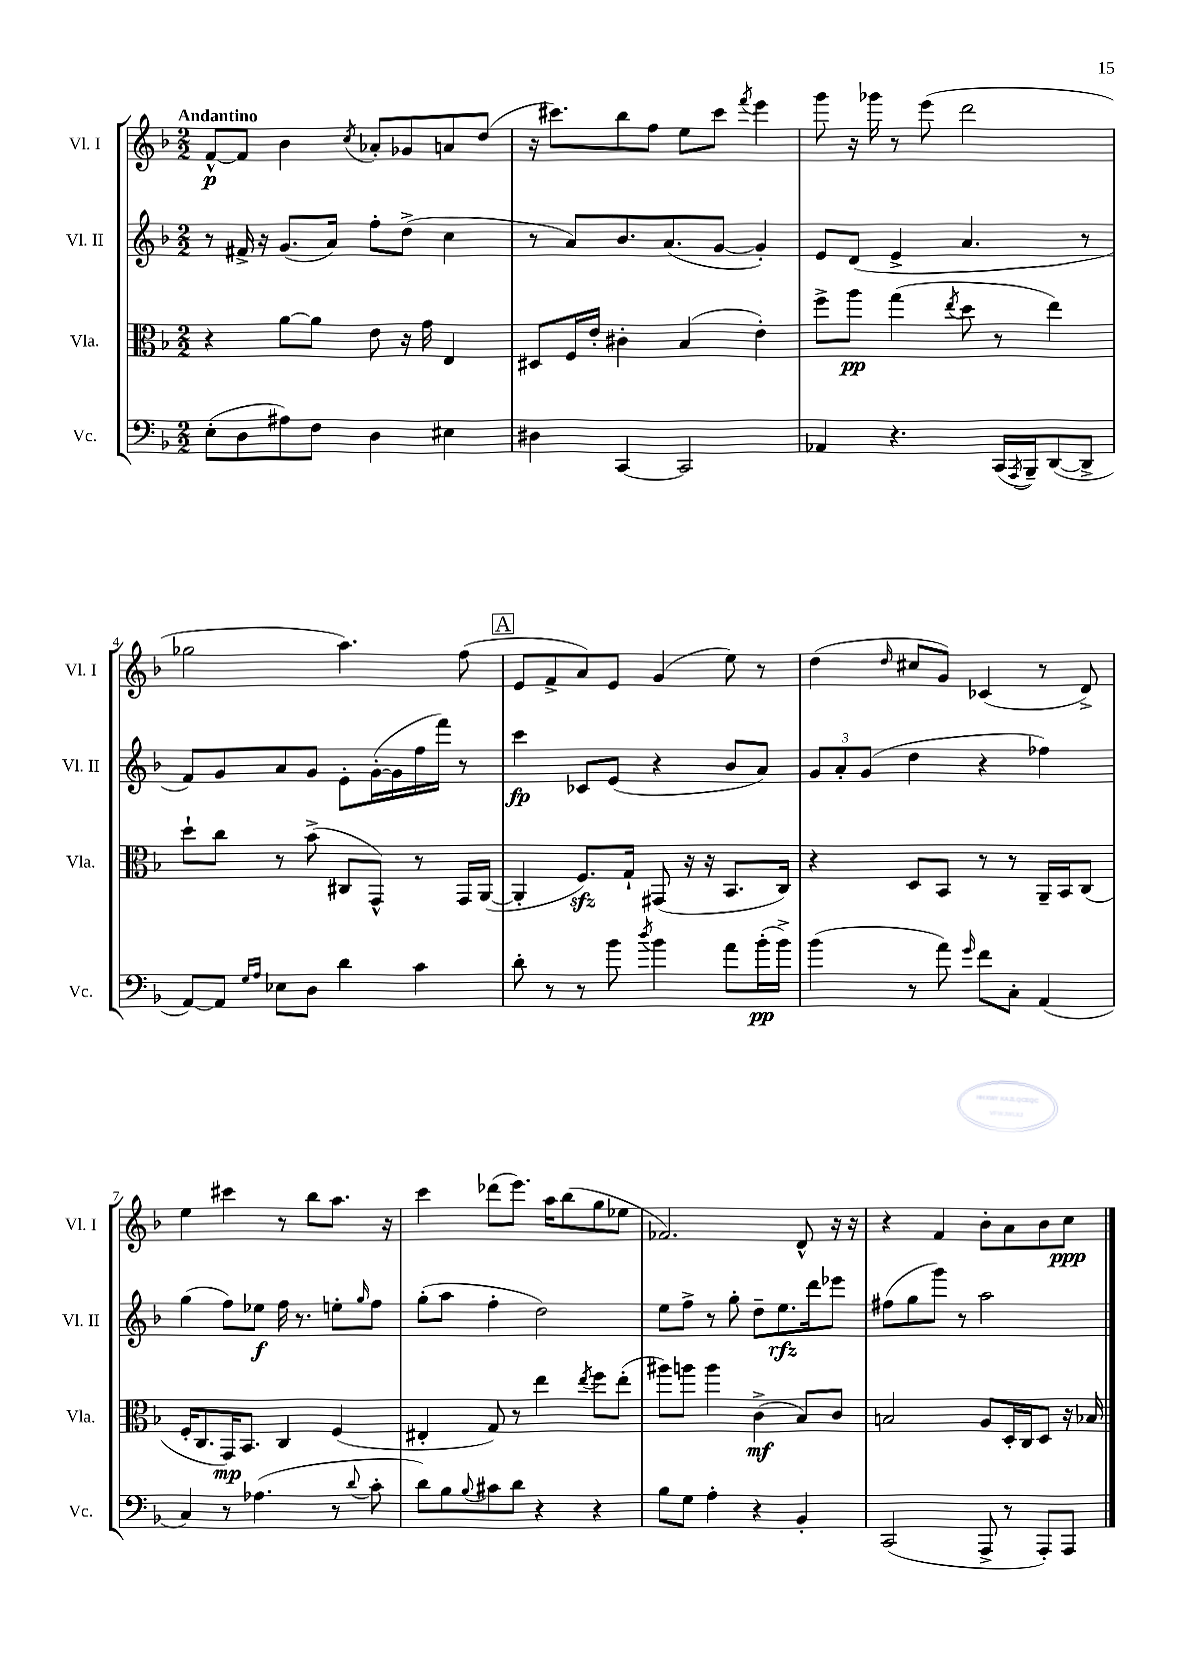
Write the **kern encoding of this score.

**kern	**dynam	**kern	**dynam	**kern	**dynam	**kern	**dynam
*part4	*part4	*part3	*part3	*part2	*part2	*part1	*part1
*staff4	*staff4	*staff3	*staff3	*staff2	*staff2	*staff1	*staff1
*I"Vc.	*	*I"Vla.	*	*I"Vl. II	*	*I"Vl. I	*
*I'Vc.	*	*I'Vla.	*	*I'Vl. II	*	*I'Vl. I	*
*clefF4	*	*clefC3	*	*clefG2	*	*clefG2	*
*k[b-]	*	*k[b-]	*	*k[b-]	*	*k[b-]	*
*M2/2	*	*M2/2	*	*M2/2	*	*M2/2	*
=1	=1	=1	=1	=1	=1	=1	=1
!	!	!	!	!	!	!LO:TX:a:B:t=Andantino	!
(8E'\L	.	4r	.	8r	.	[8f^^/L	p
8D\	.	.	.	16f#X^/	.	8f/J]	.
.	.	.	.	16r	.	.	.
8A#X\)	.	[8a\L	.	(8.g/L	.	4b-\	.
8F\J	.	8a\J]	.	.	.	.	.
.	.	.	.	16a/Jk)	.	.	.
.	.	.	.	.	.	8qcc/	.
4D\	.	8e\	.	8ff'\L	.	8a-X'/L	.
.	.	16r	.	(8dd^\J	.	8g-X/	.
.	.	16g\	.	.	.	.	.
4E#X\	.	4E/	.	4cc\	.	8an/	.
.	.	.	.	.	.	(8dd/J	.
=2	=2	=2	=2	=2	=2	=2	=2
4D#X\	.	8D#X/L	.	8r	.	16r	.
.	.	.	.	.	.	8.ccc#X\L)	.
.	.	16F/L	.	8a/L)	.	.	.
.	.	16e'/JJ	.	.	.	.	.
[4CC/	.	4c#X'\	.	8.b-/	.	8bb-\	.
.	.	.	.	.	.	8ff\J	.
.	.	.	.	(8.a/	.	.	.
2CC/]	.	(4B-/	.	.	.	8ee\L	.
.	.	.	.	[8g/J	.	8ccc#\J	.
.	.	.	.	.	.	8qfff/	.
.	.	4e'\)	.	4g'/])	.	4eee\	.
=3	=3	=3	=3	=3	=3	=3	=3
4AA-X/	.	8ff^\L	.	8e/L	.	8ggg\	.
.	.	8aa\J	pp	(8d/J	.	16r	.
.	.	.	.	.	.	16ggg-X\	.
4.r	.	(4gg\	.	4e^/	.	8r	.
.	.	.	.	.	.	(8eee\	.
.	.	8qee/	.	.	.	.	.
.	.	8dd\	.	4.a/	.	2ddd\	.
(16CC/LL	.	8r	.	.	.	.	.
8qAAA/	.	.	.	.	.	.	.
16BBB-~/J)	.	.	.	.	.	.	.
([8DD/	.	4ee\)	.	.	.	.	.
8DD^/J]	.	.	.	8r	.	.	.
!!LO:LB:g=z
=4	=4	=4	=4	=4	=4	=4	=4
[8AA/L)	.	8dd`\L	.	8f/L)	.	2gg-X\	.
8AA/J]	.	8cc\J	.	8g/	.	.	.
16qqG/LL	.	.	.	.	.	.	.
16qqA/JJ	.	.	.	.	.	.	.
8E-X\L	.	8r	.	8a/	.	.	.
8D\J	.	(8b-^\	.	8g/J	.	.	.
4d\	.	8C#X/L	.	8e'\L	.	4.aa\)	.
.	.	8GG^^/J)	.	([16g'\L	.	.	.
.	.	.	.	16g\]	.	.	.
4c\	.	8r	.	16ff\	.	.	.
.	.	.	.	16fff\JJ)	.	.	.
.	.	16GG/LL	.	8r	.	(8ff\	.
.	.	([16AA/JJ	.	.	.	.	.
!!LO:REH:place=s1:t=A
=5	=5	=5	=5	=5	=5	=5	=5
8d'\	.	4AA'/]	.	4ccc\	fp	8e/L	.
8r	.	.	.	.	.	8f^/	.
8r	.	8.Fzz/L)	.	8c-X/L	.	8a/)	.
8b-\	.	.	.	(8e/J	.	8e/J	.
.	.	16G`/Jk	.	.	.	.	.
8qdd/	.	.	.	.	.	.	.
4b-\	.	(8GG#X/	.	4r	.	(4g/	.
.	.	16r	.	.	.	.	.
.	.	16r	.	.	.	.	.
8a\L	.	8.BB-/L	.	8b-/L	.	8ee\)	.
(16b-'\L	pp	.	.	8a/J)	.	8r	.
16b-^\JJ)	.	16C/Jk)	.	.	.	.	.
=6	=6	=6	=6	=6	=6	=6	=6
(4b-\	.	4r	.	12g/L	.	(4dd\	.
.	.	.	.	12a'/	.	.	.
.	.	.	.	(12g/J	.	.	.
.	.	.	.	.	.	16qqdd/	.
8r	.	8D/L	.	4dd\	.	8cc#X/L	.
8a\)	.	8BB-/J	.	.	.	8g/J)	.
16qqg/	.	.	.	.	.	.	.
8f\L	.	8r	.	4r	.	(4c-X/	.
8C'\J	.	8r	.	.	.	.	.
(4AA/	.	16AA~/LL	.	4ff-X\)	.	8r	.
.	.	16BB-/J	.	.	.	.	.
.	.	(8C/J	.	.	.	8d^/)	.
!!LO:LB:g=z
=7	=7	=7	=7	=7	=7	=7	=7
4C/)	.	16F'/KL	.	(4gg\	.	4ee\	.
.	.	8.C/	.	.	.	.	.
8r	.	16GG/K)	mp	8ff\L)	.	4ccc#X\	.
.	.	8.BB-/J	.	.	.	.	.
(4.A-X\	.	.	.	8ee-X\J	f	.	.
.	.	4C/	.	16ff\	.	8r	.
.	.	.	.	8.r	.	.	.
.	.	.	.	.	.	8bb-\L	.
8r	.	(4F/	.	8een'\L	.	8.aa\J	.
8qqd/	.	.	.	16qqgg/	.	.	.
8c'\	.	.	.	8ff\J	.	.	.
.	.	.	.	.	.	16r	.
=8	=8	=8	=8	=8	=8	=8	=8
8d\L)	.	4E#X'/	.	(8gg'\L	.	4ccc\	.
8B-\	.	.	.	8aa\J	.	.	.
8qqB-/	.	.	.	.	.	.	.
8c#X\	.	8G/)	.	4ff'\	.	(8ddd-X\L	.
8d\J	.	8r	.	.	.	8.eee\J)	.
4r	.	4ee\	.	2dd\)	.	.	.
.	.	.	.	.	.	16aa\KL	.
.	.	.	.	.	.	(8bb-\	.
.	.	8qee/	.	.	.	.	.
4r	.	8ff\L	.	.	.	8gg\	.
.	.	(8ee'\J	.	.	.	8ee-X\J	.
=9	=9	=9	=9	=9	=9	=9	=9
8B-\L	.	8aa#X\L)	.	8ee\L	.	2.f-X/)	.
8G\J	.	8aan\J	.	8ff^\J	.	.	.
4A'\	.	4aa\	.	8r	.	.	.
.	.	.	.	8gg'\	.	.	.
4r	.	(4c^\	mf	8dd~\L	.	.	.
.	.	.	.	8.ee\	rfz	.	.
4BB-'/	.	8B-/L)	.	.	.	8d^^/	.
.	.	.	.	16ddd\k	.	.	.
.	.	8c/J	.	8eee-X\J	.	16r	.
.	.	.	.	.	.	16r	.
=10	=10	=10	=10	=10	=10	=10	=10
(2CC/	.	2Bn/	.	(8ff#X\L	.	4r	.
.	.	.	.	8gg\	.	.	.
.	.	.	.	8ggg\J)	.	4f/	.
.	.	.	.	8r	.	.	.
8AAA^/	.	8A/L	.	2aa\	.	8b-'\L	.
8r	.	16D'/L	.	.	.	8a\	.
.	.	16C/J	.	.	.	.	.
8AAA'/L)	.	8D/J	.	.	.	8b-\	.
8AAA/J	.	16r	.	.	.	8cc\J	ppp
.	.	16B-X/	.	.	.	.	.
==	==	==	==	==	==	==	==
*-	*-	*-	*-	*-	*-	*-	*-
